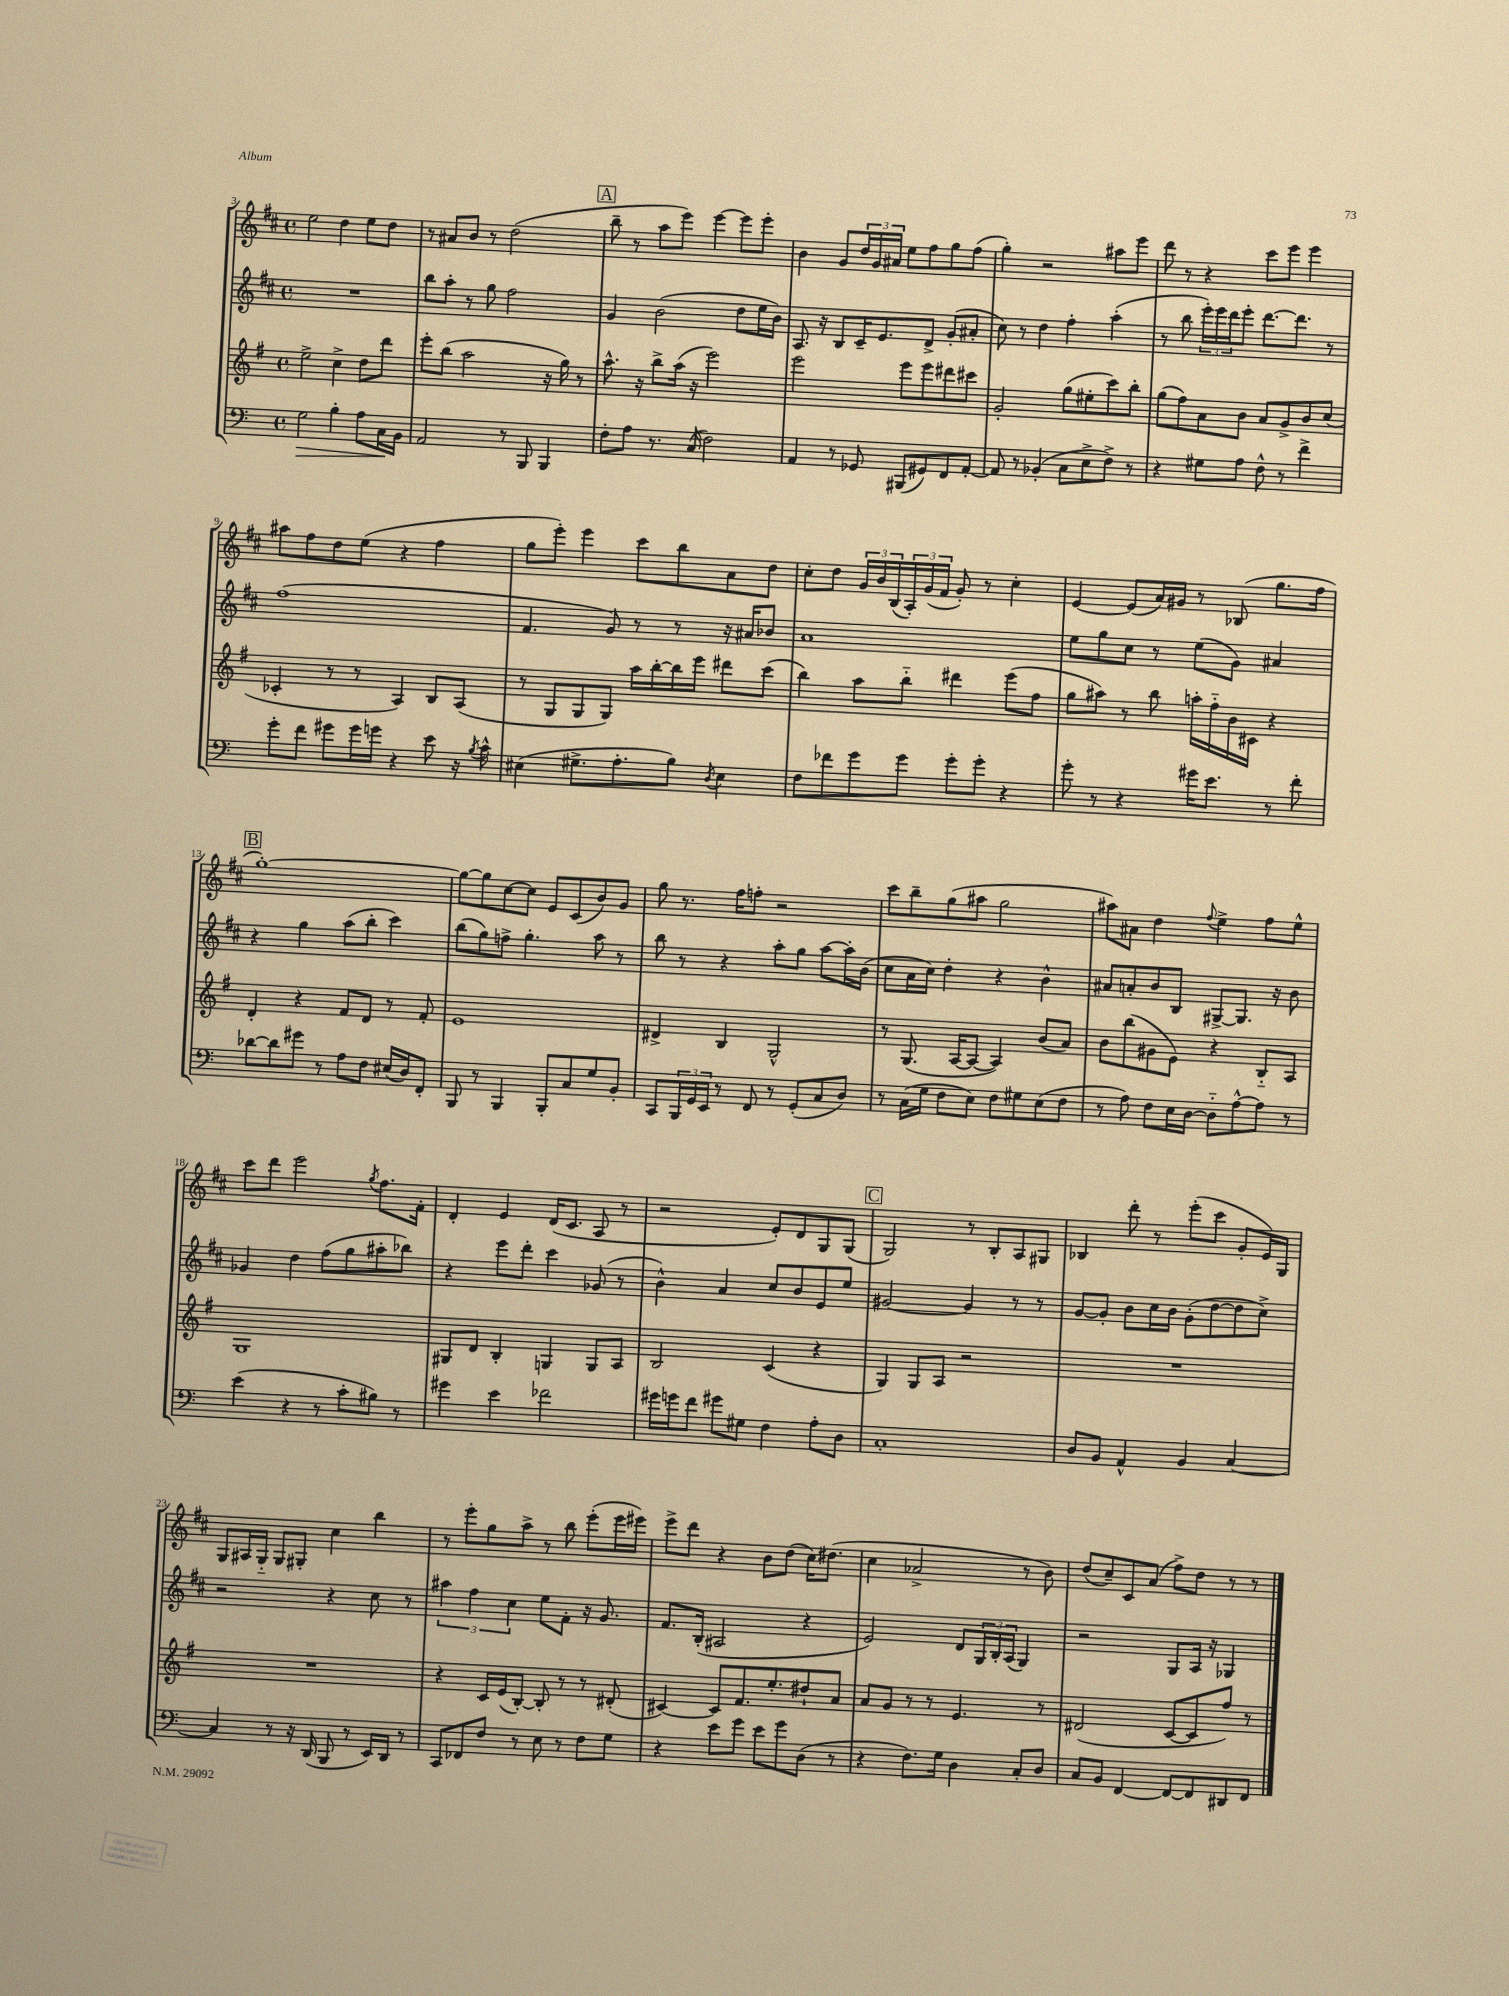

**kern	**kern	**kern	**kern
*staff4	*staff3	*staff2	*staff1
*clefF4	*clefG2	*clefG2	*clefG2
*k[]	*k[f#]	*k[f#c#]	*k[f#c#]
*M4/4	*M4/4	*M4/4	*M4/4
*met(c)	*met(c)	*met(c)	*met(c)
2G\	2ee^\	1r	2ee\
4B'\	4cc^\	.	4dd\
8A\L	8dd\L	.	8ee\L
16C\L	8ddd\J	.	8dd\J
16BB\JJ	.	.	.
=	=	=	=
2AA/	8eee'\L	8bb\L	8r
.	(8bb\J	8aa'\J	8a#/L
.	2aa\	8r	8b/J
.	.	8gg\	8r
8r	.	2ff#\	(2dd\
8BBB/	.	.	.
4BBB/	16r	.	.
.	16gg\)	.	.
.	8r	.	.
=	=	=	=
8F'\L	8.aa^^\	4g/	8bb~\
8A\J	.	.	8r
.	16r	.	.
8.r	8bb^\L	(2b\	8aa\L
.	(16aa\Jk	.	8eee\J)
(16C/	16r	.	.
2F\)	2eee\)	.	[4eee\
.	.	8dd\L	8eee\]L
.	.	16ee\L	8eee'\J
.	.	16b\JJ)	.
=	=	=	=
4AA/	2eee\	8.A/	4b\
.	.	16r	.
8r	.	8B/L	8g/L
8GG-/	.	16c#~/K	24dd/L
.	.	.	24g/
.	.	8.e/	.
.	.	.	24a#/JJ
(8BBB#/L	8eee\L	.	8ee\L
8GG#/)	8eee\	8d^/J	8ff#\
8FF/	8ddd#\	(8g'/L	8gg\
[8AA'/J	8ccc#\J	8a#'/J	(8ff#\J
=	=	=	=
8AA/]	2g'/	8cc#\)	4gg'\)
8r	.	8r	.
(4BB-'/	.	4dd\	2r
8C\L	(8gg\L	4ff#'\	.
8E^\	8ee#'\	.	.
8F^\J)	8ccc\)	(4aa'\	8aa#\L
8r	8bb'\J	.	8eee\J
=	=	=	=
4r	(8gg\L	8r	8ddd\
.	8ff#\)	8bb\	8r
8G#\L	8a\	24eee'\LL)	4r
.	.	24eee\	.
.	.	24ddd\J	.
8A\J	8b\J	8eee'\J	.
8F^^\	8a/L	[8.ddd\L	8ccc#\L
8r	8g^/	.	8eee\J
.	.	8.ddd\]J	.
4f^\	8b/	.	4eee\
.	(8cc/J	8r	.
=	=	=	=
8g'\L	4c-'/	(1ff#	8aa#\L
8f\J	.	.	8ff#\
8g#\L	8r	.	8dd\
16g#\L	8r	.	(8ee\J
16g\JJ	.	.	.
4r	4A/)	.	4r
8e\	8B/L	.	4ff#\
16r	(8A/J	.	.
8qB/	.	.	.
16c^^\	.	.	.
=	=	=	=
(4E#\	8r	4.f#/	8gg\L
.	8G/L	.	8eee'\J)
8.G#^\L	8G/	.	4eee\
.	8G/J)	8g/)	.
8.A'\	.	.	.
.	16aa\LL	8r	8ccc#\L
.	[16bb'\	.	.
8B\J)	16bb\]	8r	8bb\
.	16eee\JJ	.	.
8qD/	.	.	.
4E#\	8ddd#\L	16r	8a\
.	.	16a#/LK	.
.	(8ccc\J	8b-/J	8dd\J
=	=	=	=
8F\L	4bb\)	1a	8cc#'\L
8f-\	.	.	8dd\J
8g\	8aa\L	.	24g/LL
.	.	.	24b/
.	.	.	(24B/
8g\J	8bb'~\J	.	24A'/)
.	.	.	(24g/
.	.	.	24f#/JJ
8g'\L	4ddd#\	.	8g'/)
8g'\J	.	.	8r
4r	(8eee\L	.	4cc#'\
.	8ff#\J	.	.
=	=	=	=
8g'\	8gg\L	8ee\L	[4e/
8r	8aa#\J)	8gg\	.
4r	8r	8cc#\J	(8e/]L
.	8bb\	8r	16a/L)
.	.	.	16g#/JJ
16g#\LK	16aa'\LL	(8ee\L	8r
8.e\J	16ff#'~\	.	.
.	16b\	8g\J)	(8B-/
.	16c#\JJ	.	.
8r	4r	4a#/	8.gg\L
8f'\	.	.	.
.	.	.	16ff#\Jk
=	=	=	=
[8d-\L	4d'/	4r	[1gg')
8d-\]	.	.	.
8g#\J	4r	4gg\	.
8r	.	.	.
8A\L	8f#/L	(8aa\L	.
8F\J	8d/J	8bb'\J	.
(16E#/LL	8r	4ccc#\)	.
16D/J)	.	.	.
8FF'/J	8f#'/	.	.
=	=	=	=
8BBB/	1e	(8bb\L	8gg\_L
8r	.	8gg\)	8gg\]
4BBB/	.	8ff^\J	[8cc#\
.	.	4.gg'\	8cc#\]J
8BBB'/L	.	.	8e/L
8C/	.	.	(8c#/
8G/	.	8aa\	8b/)
8BB'/J	.	8r	8g/J
=	=	=	=
8CC/L	4d#^/	8bb\	8gg\
24BBB/L	.	8r	8.r
24GG/	.	.	.
24EE/JJ	.	.	.
8r	4B/	4r	.
.	.	.	16ff#\LK
8FF/	.	.	8ff'\J
8r	2G^^/	8aa'\L	2r
(8GG'/L	.	8gg\J	.
8C/	.	[8aa\L	.
8D/J)	.	16aa'\]L	.
.	.	(16b\JJ	.
=	=	=	=
8r	8r	8cc#\L	8ccc#\L
(16C\LL	(8.G/	16a\L	8bb~\
16G\JJ	.	16cc#\JJ)	.
8F\L	.	4dd'\	(8gg\
.	[16A/LK	.	.
8E\J)	8A/_J	.	8aa#\J
8F\L	4A/])	4r	2gg\
8G#\	.	.	.
(8E\	(8b/L	4b^^\	.
8F\J	8a/J)	.	.
=	=	=	=
8r	8b\L	8a#/L	8aa#\L)
8A\)	(8bb\	8a'/	8a#\J
8F\L	8g#\	8b/	4dd\
16E\L	8e\J)	8B/J	.
[16D\JJ	.	.	.
.	.	.	8qqff#/
8D'~\]L	4r	[8G#^/L	4ee^\
[8A^^\	.	8.G#/]J	.
8A\]J	8B'~/L	.	8ff#\L
.	.	16r	.
8r	8A/J	8b\	8ee^^\J
=	=	=	=
(4e\	1G	4g-/	8ccc#\L
.	.	.	8ddd\J
4r	.	4dd\	2eee\
8r	.	(8ff#\L	.
8c'\L	.	8gg\	.
.	.	.	8qgg/
8B#\J)	.	8aa#'\	8.ff#\L
8r	.	8bb-\J)	.
.	.	.	16f#'\Jk
=	=	=	=
4g#\	8G#/L	4r	4d'/
.	8d/J	.	.
4e\	4B'/	8eee\L	4e/
.	.	8ddd'\J	.
2f-\	4G/	4ccc#\	(16d/LK
.	.	.	8.c#/J
.	8G/L	(8g-/	8A/
.	8A/J	8r	8r
=	=	=	=
16g#\LL	2B/	4b^^\)	2r
16g\J	.	.	.
8f\J	.	.	.
8g#\L	.	4a/	.
8G#\J	.	.	.
4F\	(4c/	8cc#/L	8e'/L)
.	.	8b/	8d/
8A'\L	4r	8e/	8G/
8D\J	.	8ee/J	(8G/J
=	=	=	=
1C'	4G/)	[2g#/	2G/)
.	8G/L	.	.
.	8A/J	.	.
.	2r	4g#/]	8r
.	.	.	8B'/L
.	.	8r	8A/
.	.	8r	8G#/J
=	=	=	=
8D/L	1r	[8g/L	4B-/
8BB/J	.	8g'/]J	.
4AA^^/	.	8b\L	8ddd'\
.	.	16cc#\L	8r
.	.	16b\JJ	.
4BB/	.	(8g'\L	(8eee'\L
.	.	[8dd\	8ccc#\J
[4C/	.	8dd\]	8g'/L
.	.	8cc#^\J)	16e/L)
.	.	.	16G/JJ
=	=	=	=
4C/]	1r	2r	8G/L
.	.	.	16A#/L
.	.	.	16G'~/JJ
8r	.	.	8G/L
16r	.	.	8G#'/J
(16DD/	.	.	.
8BBB/	.	4r	4cc#\
8r	.	.	.
16EE/LL)	.	8cc#\	4bb\
16DD/JJ	.	.	.
8r	.	8r	.
=	=	=	=
8CC/L	4r	6aa#\	8r
8FF-/	.	.	8eee'\L
.	.	6ff#\	.
8F/J	16c/LL	.	8gg\
.	(16e/J	.	.
.	.	6cc#\	.
8r	[8B'/J)	.	8aa^\J
8E\	8B'/]	8ee\L	8r
8r	8r	8f#'\J	8bb\
8F\L	8r	16r	(8eee'\L
.	.	8.g/	.
8G\J	(8d#'/	.	16eee\L
.	.	.	16eee#\JJ)
=	=	=	=
4r	[4c#/)	8.f#/L	8eee^\L
.	.	.	8ddd\J
.	.	(16B'/Jk	.
8e\L	8c#/]L	2A#/	4r
8g\J	8.f#/	.	.
8e\L	.	.	8b\L
.	8.ee'/	.	.
8g\	.	.	(8dd\J
(8D\J	8dd#`/	4r	16cc#\LK)
.	.	.	(8.dd#\J
8r	8a/J	.	.
=	=	=	=
4r	8a/L	2e/)	4cc#\
.	8g/J	.	.
8.F\L)	8r	.	2a-^/
.	8r	.	.
16G\Jk	.	.	.
4D\	4.e/	8d/L	.
.	.	24G/L	.
.	.	24B'/	.
.	.	(24A/JJ	.
8C'/L	.	4G/)	8r
8D/J	8r	.	8b\)
=	=	=	=
8C/L	(2d#/	2r	(8dd/L
8BB/J	.	.	8cc#~/)
[4FF/	.	.	8c#/
.	.	.	(8a/J
8FF/_L	[8c/L	8G/L	8ff#^\L)
8FF/]	8c/]	16A/Jk	8dd\J
.	.	16r	.
8DD#/	8ff#/J)	4G-/	8r
8FF/J	8r	.	8r
==	==	==	==
*-	*-	*-	*-
